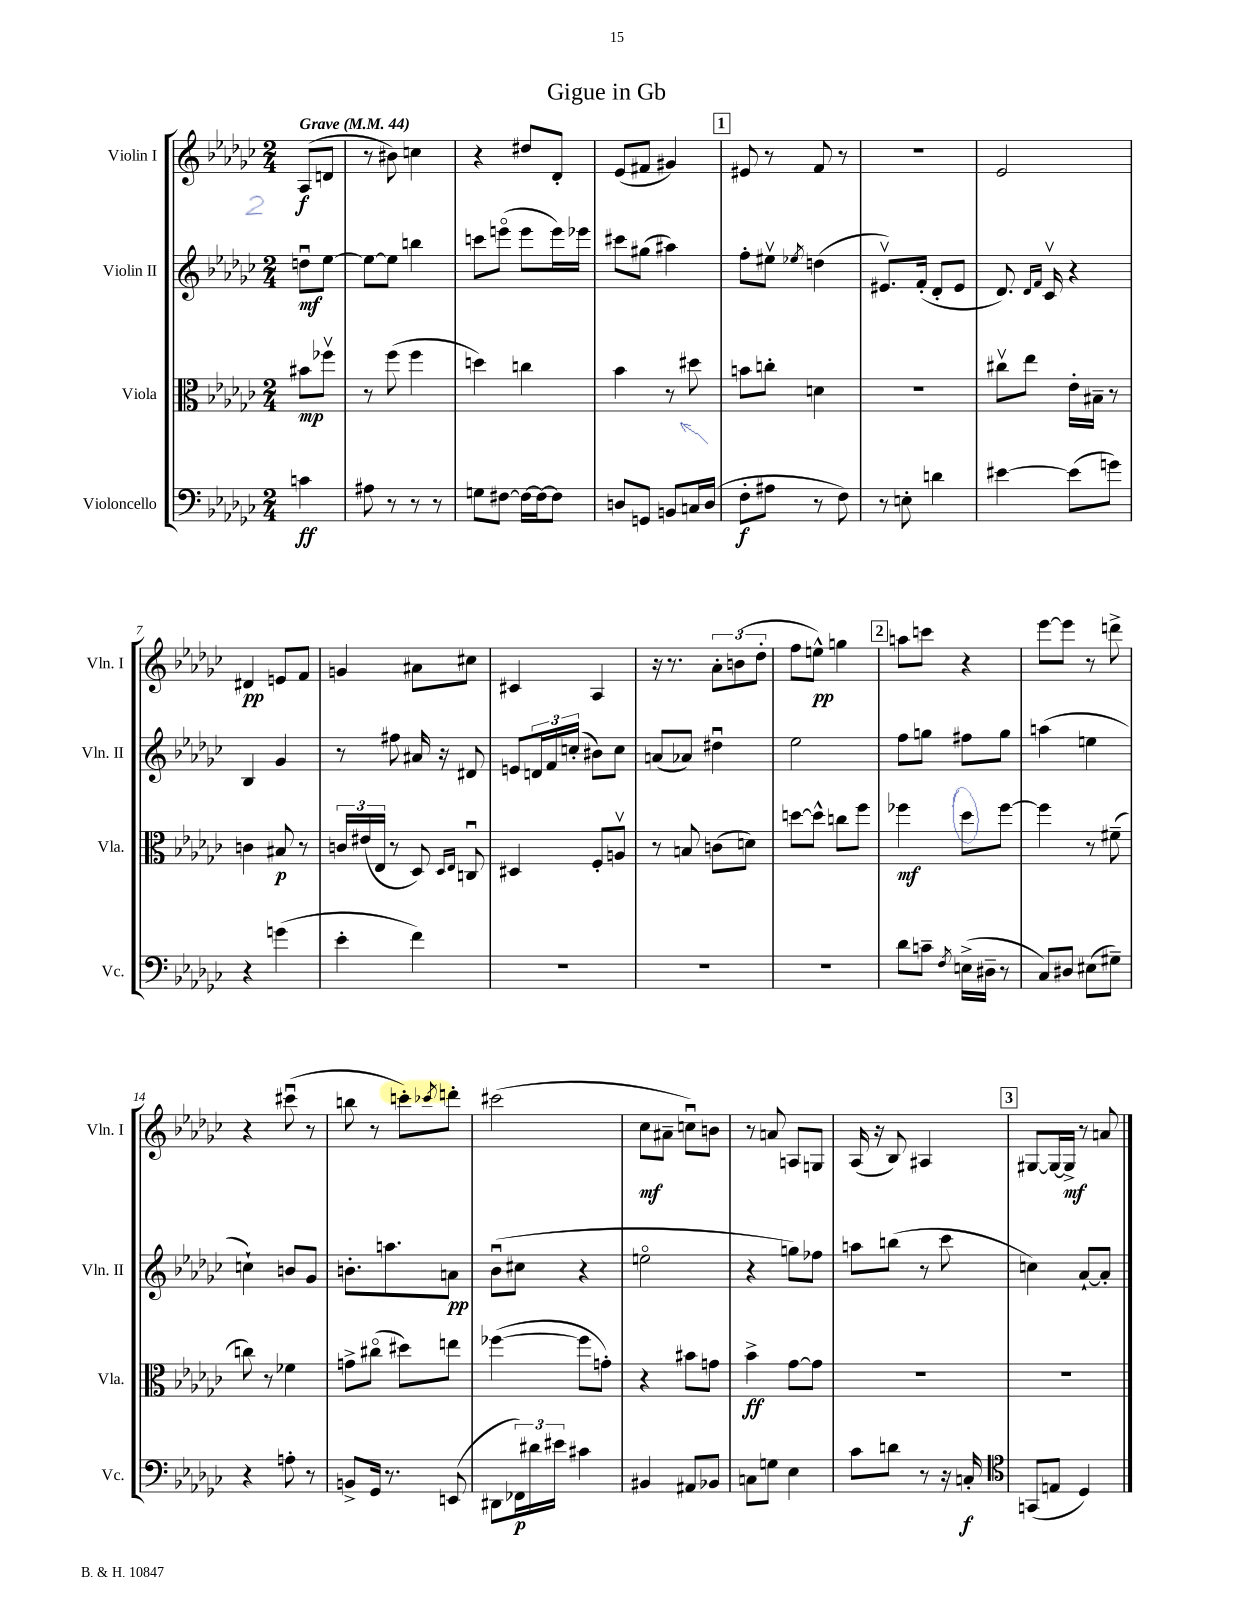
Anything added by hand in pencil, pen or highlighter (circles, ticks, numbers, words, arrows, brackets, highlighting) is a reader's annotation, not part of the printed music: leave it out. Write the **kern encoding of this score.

**kern	**dynam	**kern	**dynam	**kern	**dynam	**kern	**dynam
*part4	*part4	*part3	*part3	*part2	*part2	*part1	*part1
*staff4	*staff4	*staff3	*staff3	*staff2	*staff2	*staff1	*staff1
*I"Violoncello	*	*I"Viola	*	*I"Violin II	*	*I"Violin I	*
*I'Vc.	*	*I'Vla.	*	*I'Vln. II	*	*I'Vln. I	*
*clefF4	*	*clefC3	*	*clefG2	*	*clefG2	*
*k[b-e-a-d-g-c-]	*	*k[b-e-a-d-g-c-]	*	*k[b-e-a-d-g-c-]	*	*k[b-e-a-d-g-c-]	*
*M2/4	*	*M2/4	*	*M2/4	*	*M2/4	*
*MM44	*	*MM44	*	*MM44	*	*MM44	*
=	=	=	=	=	=	=	=
!	!	!	!	!	!	!LO:TX:a:B:t=Grave	!
4cn\	ff	8b#X\L	mp	8ddnu\L	mf	(8A-/L	f
.	.	8ff-Xv\J	.	[8ee-\J	.	8dn/J	.
=1	=1	=1	=1	=1	=1	=1	=1
8A#X\	.	8r	.	8ee-\L_	.	8r	.
8r	.	(8ff\	.	8ee-\J]	.	8b#X\)	.
8r	.	4ff\	.	4bbn\	.	4ccn\	.
8r	.	.	.	.	.	.	.
=2	=2	=2	=2	=2	=2	=2	=2
8Gn\L	.	4ddn\)	.	8cccn\L	.	4r	.
[8F#X\J	.	.	.	(8eeen\J	.	.	.
16F#\LL_	.	4ccn\	.	8eee\L	.	8dd#X/L	.
16F#\J_	.	.	.	.	.	.	.
8F#\J]	.	.	.	16eee\L)	.	8d-'/J	.
.	.	.	.	16eee-X\JJ	.	.	.
=3	=3	=3	=3	=3	=3	=3	=3
8Dn/L	.	4b-\	.	8ccc#X\L	.	(8e-/L	.
8GGn/J	.	.	.	(8gg#X\J	.	8f#X/J	.
8BBn/L	.	8r	.	4aa#X\)	.	4g#X/)	.
16Cn/L	.	8dd#X\	.	.	.	.	.
(16D/JJ	.	.	.	.	.	.	.
!!LO:REH:place=s1:t=1
=4	=4	=4	=4	=4	=4	=4	=4
8F'\L	f	8bn\L	.	8ff'\L	.	8e#X/	.
8A#X\J	.	8ccn'\J	.	8ee#Xv\J	.	8r	.
.	.	.	.	8qee-X/	.	.	.
8r	.	4dn\	.	(4ddn\	.	8f/	.
8F\)	.	.	.	.	.	8r	.
=5	=5	=5	=5	=5	=5	=5	=5
8r	.	2r	.	8.e#Xv/L)	.	2r	.
8En'\	.	.	.	.	.	.	.
.	.	.	.	(16f'/Jk	.	.	.
4dn\	.	.	.	8d-'/L	.	.	.
.	.	.	.	8e#/J	.	.	.
=6	=6	=6	=6	=6	=6	=6	=6
[4e#X\	.	8cc#Xv\L	.	8.d-/)	.	2e-/	.
.	.	8ee-\J	.	.	.	.	.
.	.	.	.	16qqd-/LL	.	.	.
.	.	.	.	16qqf/JJ	.	.	.
.	.	.	.	16c-v/	.	.	.
(8e#\L]	.	16e-'\LL	.	4r	.	.	.
.	.	16B#X~\JJ	.	.	.	.	.
8gn\J)	.	8r	.	.	.	.	.
!!LO:LB:g=z
=7	=7	=7	=7	=7	=7	=7	=7
4r	.	4cn\	.	4B-/	.	4d#X/	pp
(4gn\	.	8B#X/	p	4g-/	.	8en/L	.
.	.	8r	.	.	.	8f/J	.
=8	=8	=8	=8	=8	=8	=8	=8
4e-'\	.	24cn/LL	.	8r	.	4gn/	.
.	.	(24e#X/	.	.	.	.	.
.	.	24E-/JJ	.	.	.	.	.
.	.	8r	.	8ff#X\	.	.	.
4f\)	.	8D-/)	.	16a#X/	.	8a#X\L	.
.	.	.	.	16r	.	.	.
.	.	16qqD-/LL	.	.	.	.	.
.	.	16qqE-/JJ	.	.	.	.	.
.	.	8Cnu/	.	8d#X/	.	8cc#X\J	.
=9	=9	=9	=9	=9	=9	=9	=9
2r	.	4D#X/	.	8en/L	.	4c#X/	.
.	.	.	.	24dn/L	.	.	.
.	.	.	.	24f/	.	.	.
.	.	.	.	(24ccn'/JJ	.	.	.
.	.	8F'/L	.	8b#X\L)	.	4A-/	.
.	.	8Anv/J	.	8cc\J	.	.	.
=10	=10	=10	=10	=10	=10	=10	=10
2r	.	8r	.	(8an/L	.	16r	.
.	.	.	.	.	.	8.r	.
.	.	8Bn/	.	8a-X/J)	.	.	.
.	.	(8cn\L	.	4dd#Xu\	.	12a-'\L	.
.	.	.	.	.	.	(12bn\	.
.	.	8dn\J)	.	.	.	.	.
.	.	.	.	.	.	12dd-'\J	.
=11	=11	=11	=11	=11	=11	=11	=11
2r	.	[8ddn\L	.	2ee-\	.	8ff\L	.
.	.	8dd^^\J]	.	.	.	8een^^\J)	pp
.	.	8ccn\L	.	.	.	4ggn\	.
.	.	8ff\J	.	.	.	.	.
!!LO:REH:place=s1:t=2
=12	=12	=12	=12	=12	=12	=12	=12
8d-\L	.	4ff-X\	mf	8ff\L	.	8aan\L	.
8cn~\J	.	.	.	8ggn\J	.	8cccn\J	.
8qF/	.	.	.	.	.	.	.
(16En^\LL	.	8dd-\L	.	8ff#X\L	.	4r	.
16D#X~\JJ	.	.	.	.	.	.	.
8r	.	[8ff-\J	.	8gg\J	.	.	.
=13	=13	=13	=13	=13	=13	=13	=13
8C-/L)	.	4ff-\]	.	(4aan\	.	[8eee-\L	.
8D#X/J	.	.	.	.	.	8eee-\J]	.
(8E#X\L	.	8r	.	4een\	.	8r	.
8G#X~\J)	.	(8f#X~\	.	.	.	8dddn^\	.
!!LO:LB:g=z
=14	=14	=14	=14	=14	=14	=14	=14
4r	.	8ccn\)	.	4ccn`\)	.	4r	.
.	.	8r	.	.	.	.	.
8An'\	.	4f-X\	.	8bn/L	.	(8ccc#Xu\	.
8r	.	.	.	8g-/J	.	8r	.
=15	=15	=15	=15	=15	=15	=15	=15
8BBn^/L	.	8gn^\L	.	8.bn'\L	.	8bbn\	.
16GG-/Jk	.	(8cc#X\J	.	.	.	8r	.
8.r	.	.	.	8.aan\	.	.	.
.	.	8dd#X\L)	.	.	.	8cccn'\L)	.
.	.	.	.	.	.	8qccc-X/	.
(8EEn/	.	8een\J	.	8an\J	pp	8dddn'\J	.
=16	=16	=16	=16	=16	=16	=16	=16
8DD#X\L	.	([4ff-X\	.	(8b-u\L	.	(2ccc#X\	.
24FF-X\L)	p	.	.	8cc#X\J	.	.	.
24d#X\	.	.	.	.	.	.	.
24e#X\JJ	.	.	.	.	.	.	.
4c#X\	.	8ff-\L]	.	4r	.	.	.
.	.	8gn'\J)	.	.	.	.	.
=17	=17	=17	=17	=17	=17	=17	=17
4BB#X/	.	4r	.	2een\	.	8cc-\L	mf
.	.	.	.	.	.	8a#X~\J	.
8AA#X/L	.	8b#X\L	.	.	.	8ccnu\L)	.
8BB-X/J	.	8gn\J	.	.	.	8bn\J	.
=18	=18	=18	=18	=18	=18	=18	=18
8Cn\L	.	4b-^\	ff	4r	.	8r	.
8Gn\J	.	.	.	.	.	8an/	.
4E-\	.	[8g-\L	.	8ggn\L)	.	8An/L	.
.	.	8g-\J]	.	8ff-X\J	.	8Gn/J	.
=19	=19	=19	=19	=19	=19	=19	=19
8c-\L	.	2r	.	8aan\L	.	(16A-/	.
.	.	.	.	.	.	16r	.
8dn\J	.	.	.	(8bbn\J	.	8B-/)	.
8r	.	.	.	8r	.	4A#X/	.
16r	.	.	.	8ccc-\	.	.	.
16Cn'/	f	.	.	.	.	.	.
!!LO:REH:place=s1:t=3
=20	=20	=20	=20	=20	=20	=20	=20
*clefC4	*	*	*	*	*	*	*
(8GGn/L	.	2r	.	4ccn\)	.	[8G#X/L	.
8En/J	.	.	.	.	.	16G#/L_	.
.	.	.	.	.	.	16G#^/JJ]	mf
4D-/)	.	.	.	[8a-`/L	.	8r	.
.	.	.	.	8a-'/J]	.	8an/	.
==	==	==	==	==	==	==	==
*-	*-	*-	*-	*-	*-	*-	*-
